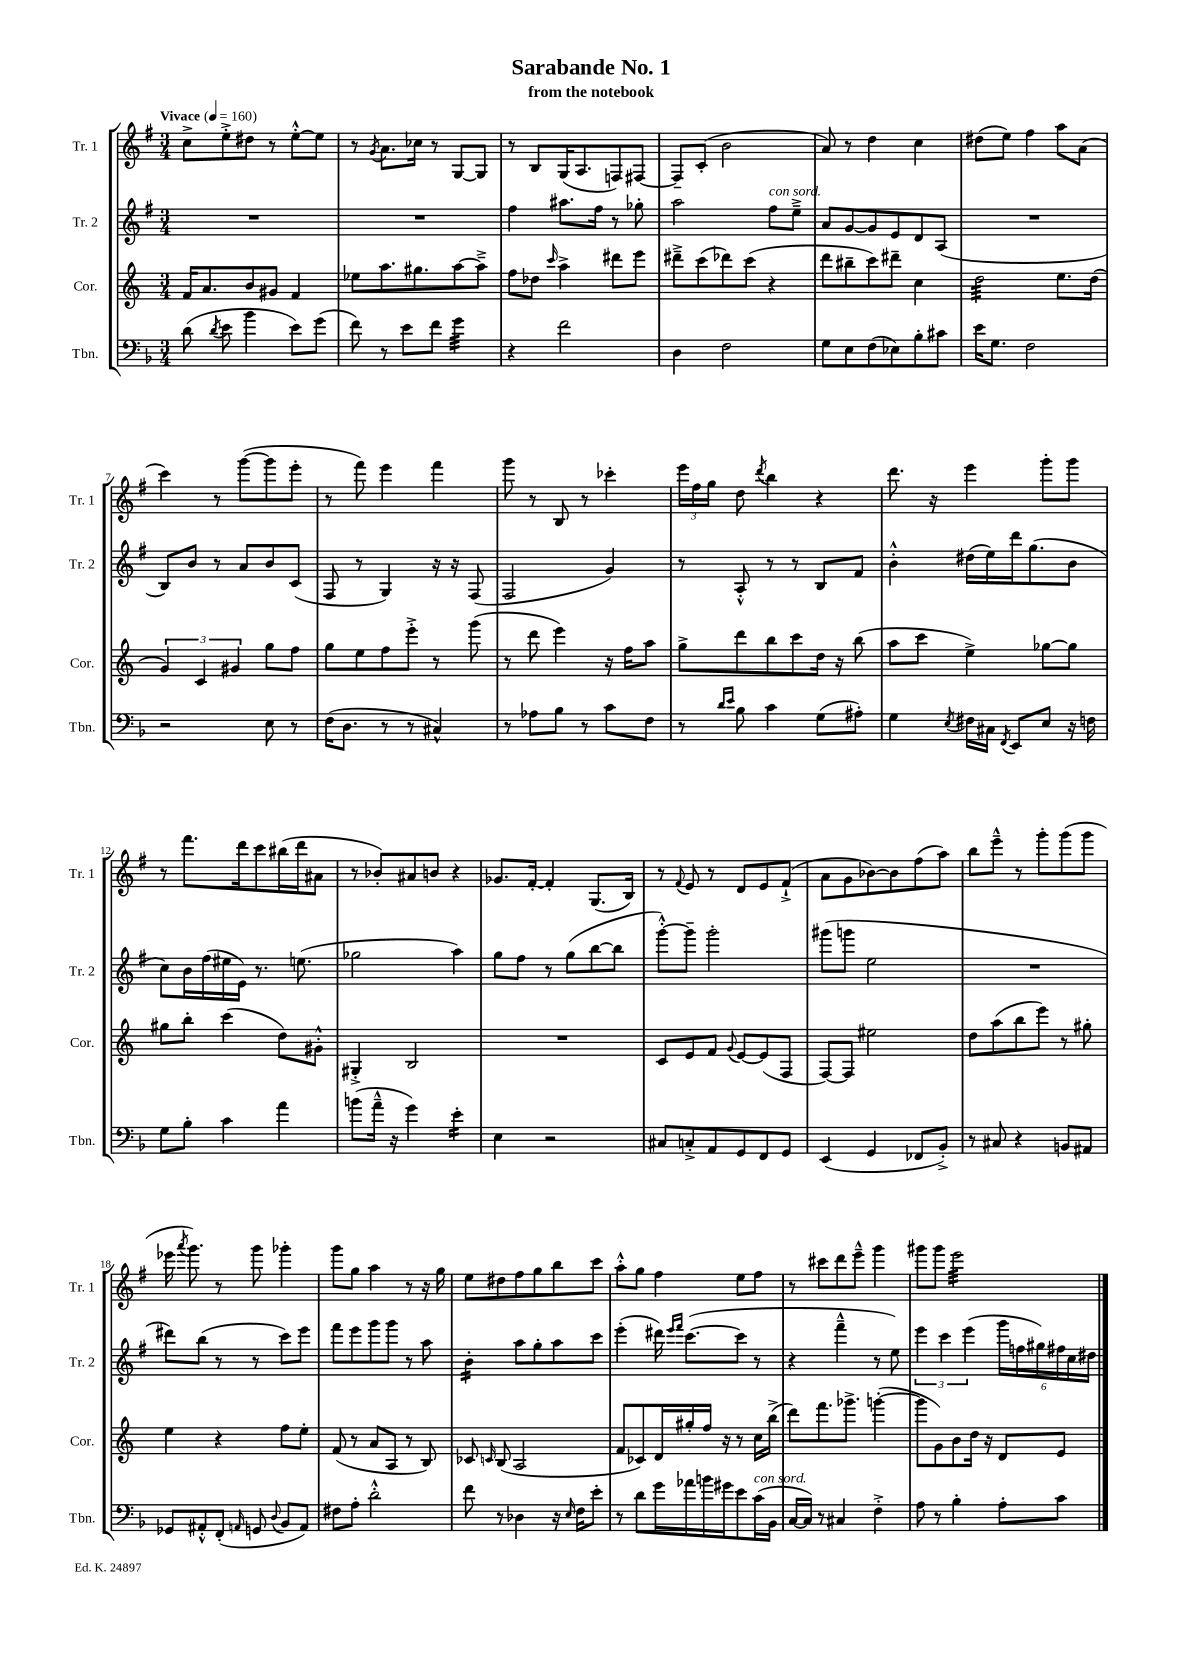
\header { title = "Sarabande No. 1" subtitle = "from the notebook" }
<<
\new StaffGroup <<
\new Staff = "s0" \with { instrumentName = "Tr. 1" shortInstrumentName = "Tr. 1" } {
    \clef treble \key g \major \numericTimeSignature \time 3/4 \tempo "Vivace" 4 = 160
    \autoBeamOff c''8[-> e''8-.-> dis''8] r8 e''8[~-.-^ e''8] |
    r8 \acciaccatura { g'8 } a'8.[ ces''16] r8 g8[~ g8] |
    r8 b8[ g16( a8. f8) fis8]~ |
    fis8[-- c'8]-.( b'2 |
    a'8) r8 d''4 c''4 |
    dis''8[( e''8]) fis''4 a''8[ a'8]( |
    c'''4) r8 g'''8[~( g'''8 e'''8]-. |
    r8 fis'''8) e'''4 fis'''4 |
    g'''8 r8 b8 r8 ces'''4-. |
    \tuplet 3/2 { e'''16[ fis''16 g''16] } d''8 \acciaccatura { d'''8 } b''4 r4 |
    d'''8. r16 e'''4 g'''8[-. g'''8] |
    r8 fis'''8.[ d'''16 c'''8 bis''16( d'''16 ais'8] |
    r8 bes'8[-.) ais'8 b'8] r4 |
    ges'8.[ fis'16]~-. fis'4-. g8.[( b16]) |
    r8 \appoggiatura { fis'8 } e'8 r8 d'8[ e'8 fis'8]-!->( |
    a'8[ g'8 bes'8~) bes'8 fis''8( a''8]) |
    b''8[ e'''8]---^ r8 g'''8[-. g'''8( g'''8] |
    ees'''16 \acciaccatura { a'''8 } g'''8.) r8 g'''8 ges'''4-. |
    g'''8[ g''8] a''4 r8 r16 g''16 |
    e''8[ dis''8 fis''8 g''8 b''8 c'''8] |
    a''8[-.-^ g''8] fis''4 e''8[ fis''8] |
    r8 cis'''8[ d'''8 e'''8]---^ g'''4 |
    gis'''8[ gis'''8] e'''2:32 \bar "|." |
}
\new Staff = "s1" \with { instrumentName = "Tr. 2" shortInstrumentName = "Tr. 2" } {
    \clef treble \key g \major \numericTimeSignature \time 3/4
    \autoBeamOff R2. |
    R2. |
    fis''4 ais''8.[ fis''16] r8 ges''8-. |
    a''2 fis''8[^\markup { \italic "con sord." } e''8]---> |
    a'8[ g'8~ g'8 e'8 d'8 a8]( |
    R2. |
    b8[) b'8] r8 a'8[ b'8 c'8]( |
    fis8 r8 g4) r16 r16 fis8( |
    fis2 g'4) |
    r8 a8-.-^ r8 r8 b8[ fis'8] |
    b'4-.-^ dis''16[( e''16) d'''16 g''8.( b'8] |
    c''8[) b'16 fis''16( eis''16 e'16]) r8. e''8.( |
    ges''2 a''4) |
    g''8[ fis''8] r8 g''8[( b''8~ b''8] |
    g'''8[~-.-^) g'''8]-- g'''2-. |
    gis'''8[( g'''8] e''2 |
    R2. |
    dis'''8[) b''8]( r8 r8 c'''8[) e'''8] |
    fis'''8[ e'''8 g'''8 g'''8] r8 a''8 |
    b'4:16-. a''8[ g''8-. a''8 c'''8] |
    e'''4-.( dis'''16) \grace { e'''16[ fis'''16] } c'''8.[~( c'''8] r8 |
    r4 fis'''4---^ r8 e''8) |
    \tuplet 3/2 { e'''4 c'''4 e'''4( } \tuplet 6/4 { g'''16[ f''16 gis''16) fis''16 c''16 dis''16] } \bar "|." |
}
\new Staff = "s2" \with { instrumentName = "Cor." shortInstrumentName = "Cor." } {
    \clef treble \key c \major \numericTimeSignature \time 3/4
    \autoBeamOff f'16[ a'8. b'8 gis'8] f'4 |
    ees''8[ a''8. gis''8. a''8~ a''8]---> |
    f''8[ des''8] \grace { c'''16 } a''4-> dis'''8[ e'''8] |
    dis'''8[---> c'''8( des'''8) c'''8]( r4 |
    d'''8[ bis''8-- c'''8) dis'''8]-- c''4 |
    d''2:32 e''8.[ d''16]( |
    \tuplet 3/2 { g'4) c'4 gis'4 } g''8[ f''8] |
    g''8[ e''8 f''8 e'''8]-.-> r8 g'''8( |
    r8 d'''8 e'''4) r16 f''16[ a''8] |
    g''8[-> d'''8 b''8 c'''8 d''16] r16 b''8( |
    a''8[ c'''8] e''4->) ges''8[~ ges''8] |
    gis''8[ b''8]-. c'''4( d''8[) gis'8]-.-^ |
    gis4-.-> b2 |
    R2. |
    c'8[ e'8 f'8] \appoggiatura { g'8 } e'8[~ e'8( f8] |
    f8[~) f8] eis''2 |
    d''8[ a''8( b''8 e'''8]) r8 gis''8-. |
    e''4 r4 f''8[ e''8]-. |
    f'8( r8 a'8[ a8] r8 b8) |
    ces'8 \grace { c'16 } b8( a2 |
    f'8[ ces'8) d'16 gis''16-. f''16] r16 r8 c''16[ b''16]->( |
    d'''8[) f'''8. ges'''8.]-> g'''4~-.( |
    g'''8[ g'8) b'8 d''16] r16 d'8[ e'8] \bar "|." |
}
\new Staff = "s3" \with { instrumentName = "Tbn." shortInstrumentName = "Tbn." } {
    \clef bass \key f \major \numericTimeSignature \time 3/4
    \autoBeamOff d'8( \acciaccatura { d'8 } e'8 bes'4 e'8[) g'8]( |
    f'8) r8 e'8[ f'8] g'4:32 |
    r4 f'2 |
    d4 f2 |
    g8[ e8 f8( ees8) bes8-. cis'8] |
    e'16[ g8.] f2 |
    r2 e8 r8 |
    f16[( d8.] r8 r8 cis4-^) |
    r8 aes8[ bes8] r8 c'8[ f8] |
    r8 \grace { d'16[ e'16] } bes8 c'4 g8[( ais8]-.) |
    g4 \acciaccatura { e8 } fis16[ cis16] \acciaccatura { f,8 } e,8[ e8] r16 f16 |
    g8[ bes8]-. c'4 a'4 |
    b'8[( a'16]---^ r16 g'4) e'4:16-. |
    e4 r2 |
    cis8[ c8-.-> a,8 g,8 f,8 g,8] |
    e,4( g,4 fes,8[ bes,8]-.->) |
    r8 cis8 r4 b,8[ ais,8] |
    ges,8[ ais,8-.-^ f,8]-.( \grace { a,16 } g,8 \appoggiatura { d8 } bes,8[ a,8]) |
    fis8[ a8]-. d'2-.-^ |
    f'8 r8 des4 r16 \grace { e16 } f16[ e'8]-. |
    r8 d'8[ g'16 aes'16 b'16 gis'16 e'8 c'16^\markup { \italic "con sord." }( bes,16] |
    c16[~ c16]) r8 cis4 f4-.-> |
    a8 r8 bes4-. a8[-. c'8] \bar "|." |
}
>>
>>
